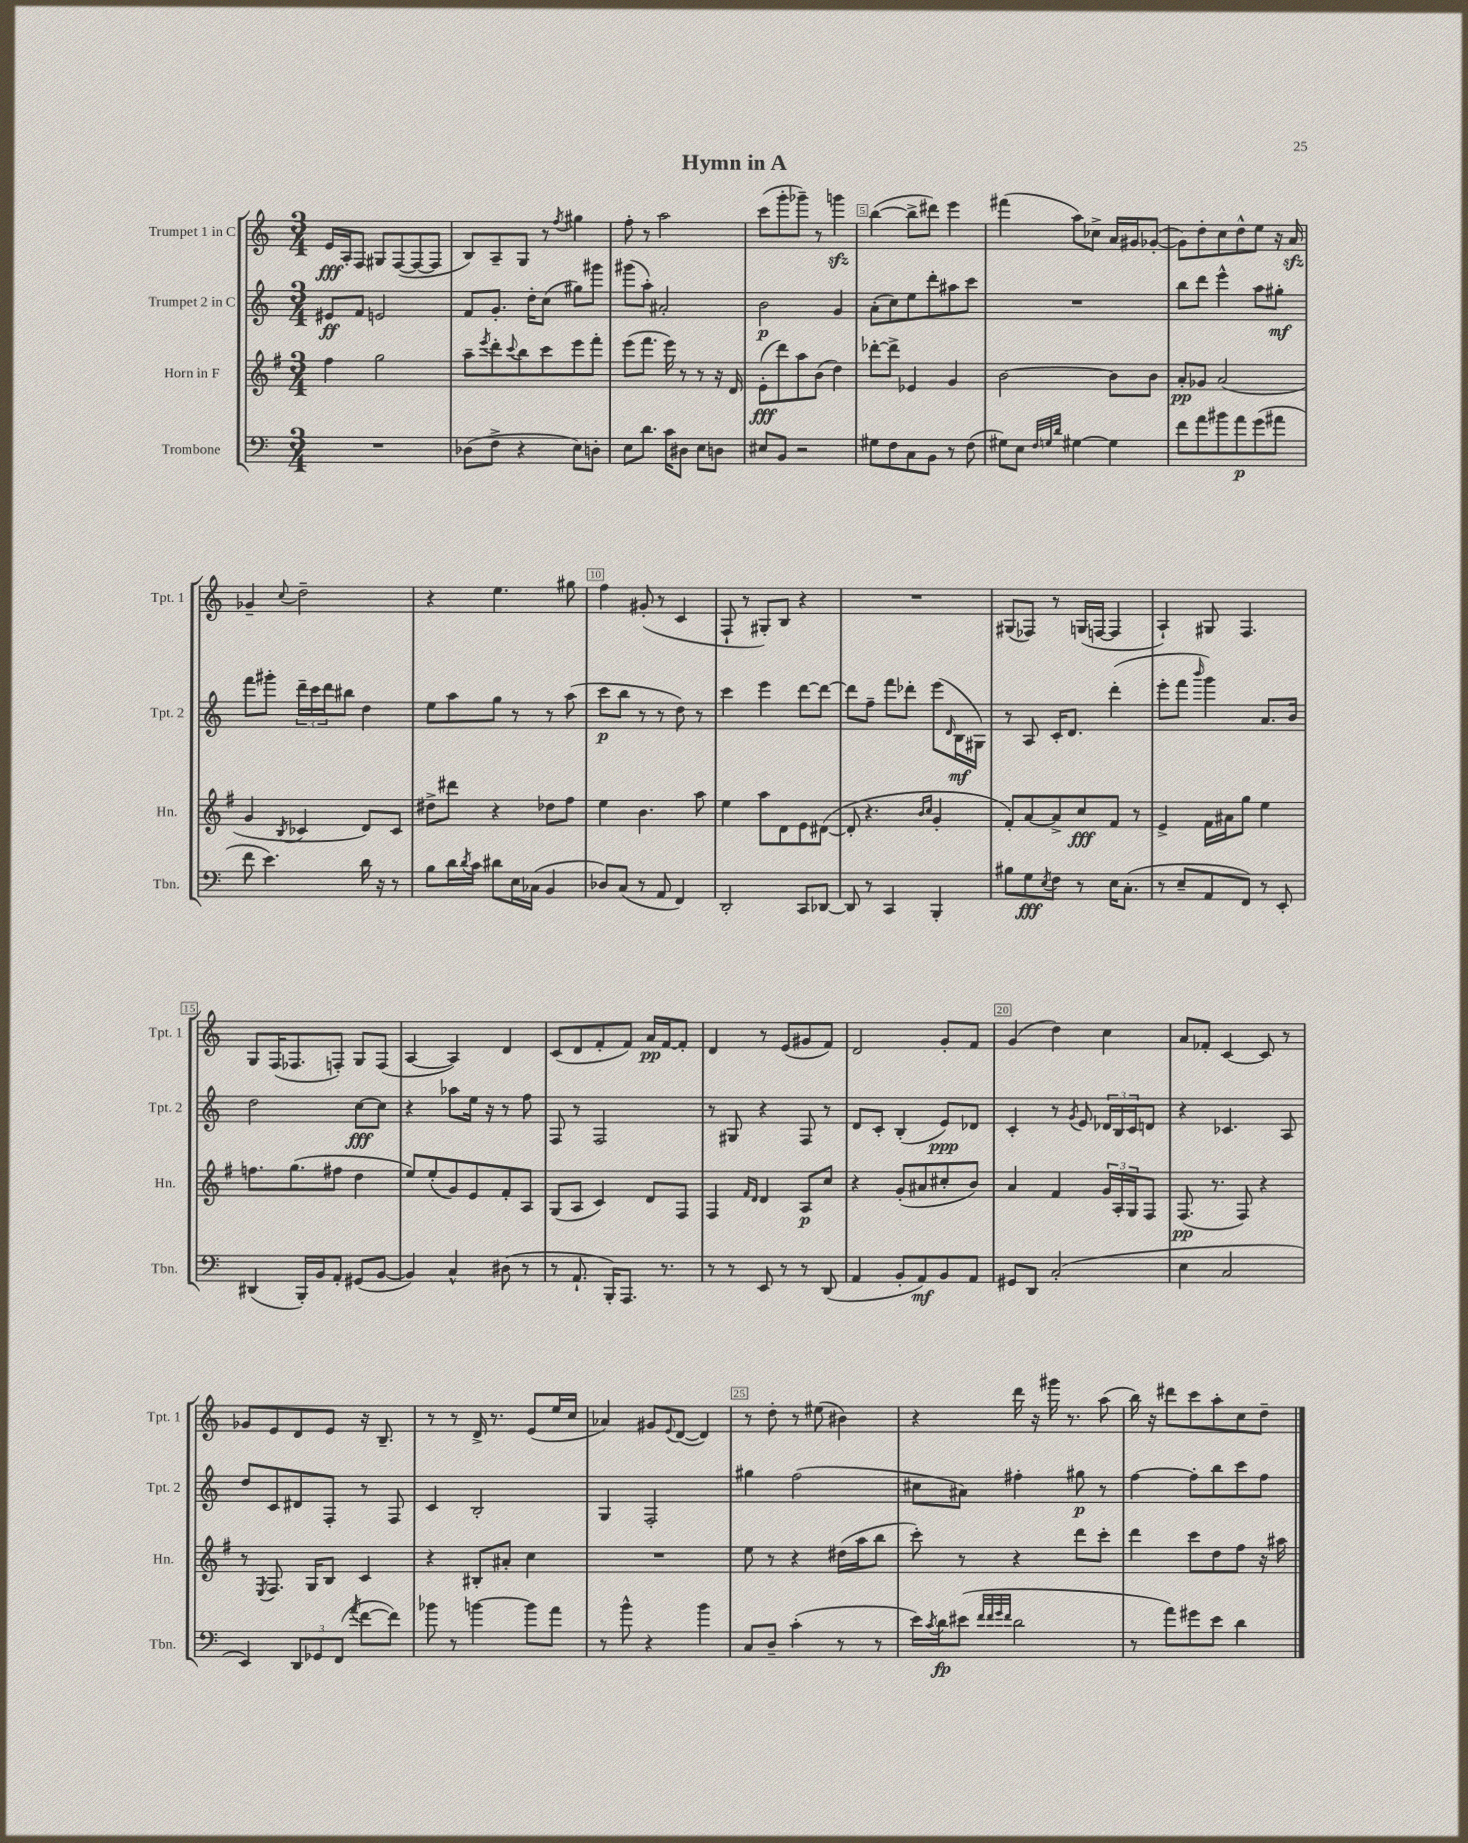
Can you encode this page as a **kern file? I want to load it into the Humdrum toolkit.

**kern	**kern	**kern	**kern
*staff4	*staff3	*staff2	*staff1
*clefF4	*clefG2	*clefG2	*clefG2
*k[]	*k[f#]	*k[]	*k[]
*M3/4	*M3/4	*M3/4	*M3/4
2.r	4ff#	8e#	16e
.	.	.	16A'
.	.	8f	8F
.	2gg	2e	8G#
.	.	.	([8F
.	.	.	8F_
.	.	.	8F]
=	=	=	=
(8D-	8aa~	8f	8B)
.	8qeee	.	.
8F^	8ddd'	8.g'	8A~
.	8qqccc	.	.
4r	8bb	.	8G
.	.	16dd'	.
.	8ccc	(8cc	8r
.	.	.	8qff
8E)	8eee	8gg#)	4gg#
8D'	8fff#'	8ggg#	.
=	=	=	=
8E	(8eee	(8ggg#	8ff'
8.d	8.fff#	8aa')	8r
.	.	2a#'	2aa
16c	16eee)	.	.
8D#	8r	.	.
8E	8r	.	.
8D	16r	.	.
.	16d	.	.
=	=	=	=
8E#	(8e'	2b	(8ccc
8BB	8ddd)	.	8ggg'
2r	8aa	.	8ggg-~)
.	(8b	.	8r
.	4dd)	4g	4ggg
=	=	=	=
8G#	[8ddd-'	(8a'	([4bb
8F	8ddd-^]	8cc)	.
8C	4e-	8ee	8bb^]
8BB	.	8ddd'	8ddd#)
8r	4g	8aa#	4eee
(8F	.	8ccc	.
=	=	=	=
8G#)	[2b	2.r	(4fff#
8E	.	.	.
32qqF	.	.	.
32qqG	.	.	.
32qqd	.	.	.
[4G#	.	.	8aa)
.	.	.	8cc-^
4G#]	8b]	.	16a
.	.	.	16g#
.	8b	.	([8g-'
=	=	=	=
8f	8a'	8bb	8g-])
8a	8g-	8ddd	8dd'
8b#	(2a	4eee^^	8cc
8a	.	.	8dd^^
(8g	.	8aa	8ee
8a#	.	8gg#'	16r
.	.	.	16a
=	=	=	=
8f	4g	8fff	4g-~
4.e)	.	8ggg#'	.
.	8qB	.	8qqcc
.	4c-	24ddd~	2dd~
.	.	24ccc	.
.	.	24ddd	.
.	.	8bb#	.
16d	8d)	4dd	.
16r	.	.	.
8r	8c-	.	.
=	=	=	=
8B	8dd#^	8ee	4r
16d	8ddd#	8aa	.
8qd	.	.	.
16c	.	.	.
8d#	4r	8gg	4.ee
16E	.	8r	.
(16C-	.	.	.
4BB	8dd-	8r	.
.	8ff#	(8aa	8gg#
=	=	=	=
8D-)	4ee	8ccc	4ff
(8C	.	8bb	.
8r	4.b	8r	(8g#'
8AA	.	8r	8r
4FF)	.	8dd)	4c
.	8aa	8r	.
=	=	=	=
2DD'	4ee	4ccc	8F`
.	.	.	8r
.	8aa	4eee	8G#')
.	8d	.	8B
8CC	8e	[8ddd	4r
[8DD-	([8d#	8ddd_	.
=	=	=	=
8DD-]	8d#']	8ddd]	2.r
8r	4.r	8ff~	.
4CC	.	8fff	.
.	.	8ddd-'	.
.	16qqb	.	.
.	16qqcc	.	.
4BBB'	4g'	(8eee	.
.	.	16qqd	.
.	.	16B	.
.	.	16G#)	.
=	=	=	=
8B#	8f#')	8r	(8G#
8G	[8a	8A	8F-)
8qE	.	.	.
8F	8a^]	16c'	8r
.	.	8.d	.
8r	8cc	.	(16G
.	.	.	[16F
16E	8f#	(4ddd'	4F]
(8.C'	.	.	.
.	8r	.	.
=	=	=	=
8r	4e^	8eee'	4A`)
8E~	.	8fff	.
.	.	16qqbbb	.
8AA	16f#	4ggg)	8G#
.	16a#	.	.
8FF)	8gg	.	4.F
8r	4ee	8.a	.
8EE'	.	.	.
.	.	16b	.
=	=	=	=
(4DD#	8.ff	2dd	8G
.	.	.	(16F
.	(8.gg	.	8.F-
16BBB')	.	.	.
16BB	.	.	.
8AA'	8ff#	.	8F')
(8GG#	4dd	[8cc	8G
[8BB	.	8cc]	(8F
=	=	=	=
4BB])	8ee)	4r	[4A
.	(8ee'	.	.
4C^^	8g)	8aa-	4A])
.	8e	16ee	.
.	.	16r	.
(8D#	8f#'	8r	4d
8r	8A	8ff	.
=	=	=	=
8r	(8G	8F	(8c
8.AA`	8A	8r	8d
.	4c)	2F	8f'
16BBB')	.	.	.
8.AAA	.	.	8f)
.	8d	.	16a
8.r	.	.	[16f
.	8F#	.	8f']
=	=	=	=
8r	4F#	8r	4d
8r	.	8G#	.
.	16qqf#	.	.
.	16qqd	.	.
8EE	4d	4r	8r
8r	.	.	(8e
8r	8A	8F	8g#
(8DD	8cc	8r	8f)
=	=	=	=
4AA	4r	8d	2d
.	.	8c'	.
8BB'	(8g'	(4B'	.
8AA)	8a#	.	.
8BB	8cc#'	8e)	8g'
8AA	8b)	8d-	8f
=	=	=	=
8GG#	4a	4c'	(4g
8DD	.	.	.
(2C'	4f#	8r	4dd)
.	.	8qg	.
.	.	8e	.
.	24g	24d-	4cc
.	24A'	24B	.
.	24G	24c	.
.	8F#	8d	.
=	=	=	=
4E	(8.F#	4r	8a
.	.	.	8f-'
.	8.r	.	.
2C	.	4.c-	[4c
.	8F#)	.	.
.	4r	.	8c]
.	.	8A	8r
=	=	=	=
4EE)	8r	8dd	8g-
.	8qE	.	.
.	8.F#	8c	8e
12DD	.	8d#	8d
.	16G	.	.
12GG-	.	.	.
.	8B	8F'	8e
(12FF	.	.	.
8qa	.	.	.
[8f	4c	8r	16r
.	.	.	8.B~
8f])	.	8F	.
=	=	=	=
8b-	4r	4c	8r
8r	.	.	8r
[4b	8B#'	2B'	16d^
.	.	.	8.r
.	8a#'	.	.
8b]	4cc	.	(8e
8a	.	.	16ee
.	.	.	16cc
=	=	=	=
8r	2.r	4G	4a-)
8b^^	.	.	.
4r	.	2F'	8g#
.	.	.	8qqe
.	.	.	([8d
4b	.	.	4d])
=	=	=	=
8C	8ee	4gg#	8r
8D~	8r	.	8dd'
(4c'	4r	(2ff	8r
.	.	.	(8ee#
8r	(16dd#	.	4b#)
.	16aa	.	.
8r	8bb	.	.
=	=	=	=
16e)	8ccc')	8cc#	4r
8qc	.	.	.
16d	.	.	.
(8e#	8r	8a#)	.
32qqf	.	.	.
32qqf	.	.	.
32qqg	.	.	.
32qqf	.	.	.
2d	4r	4ff#'	16ddd
.	.	.	16r
.	.	.	16ggg#
.	.	.	8.r
.	8ddd	8gg#	.
.	8ccc'	8r	(8aa
=	=	=	=
8r	4ddd	[4ff	16bb)
.	.	.	16r
8a)	.	.	8ddd#
8g#	8ccc	8ff']	8ccc
8e	8dd	8bb	8aa'
4d	8ff#	8ccc	8cc
.	16r	8ff	8dd~
.	16aa#	.	.
==	==	==	==
*-	*-	*-	*-
